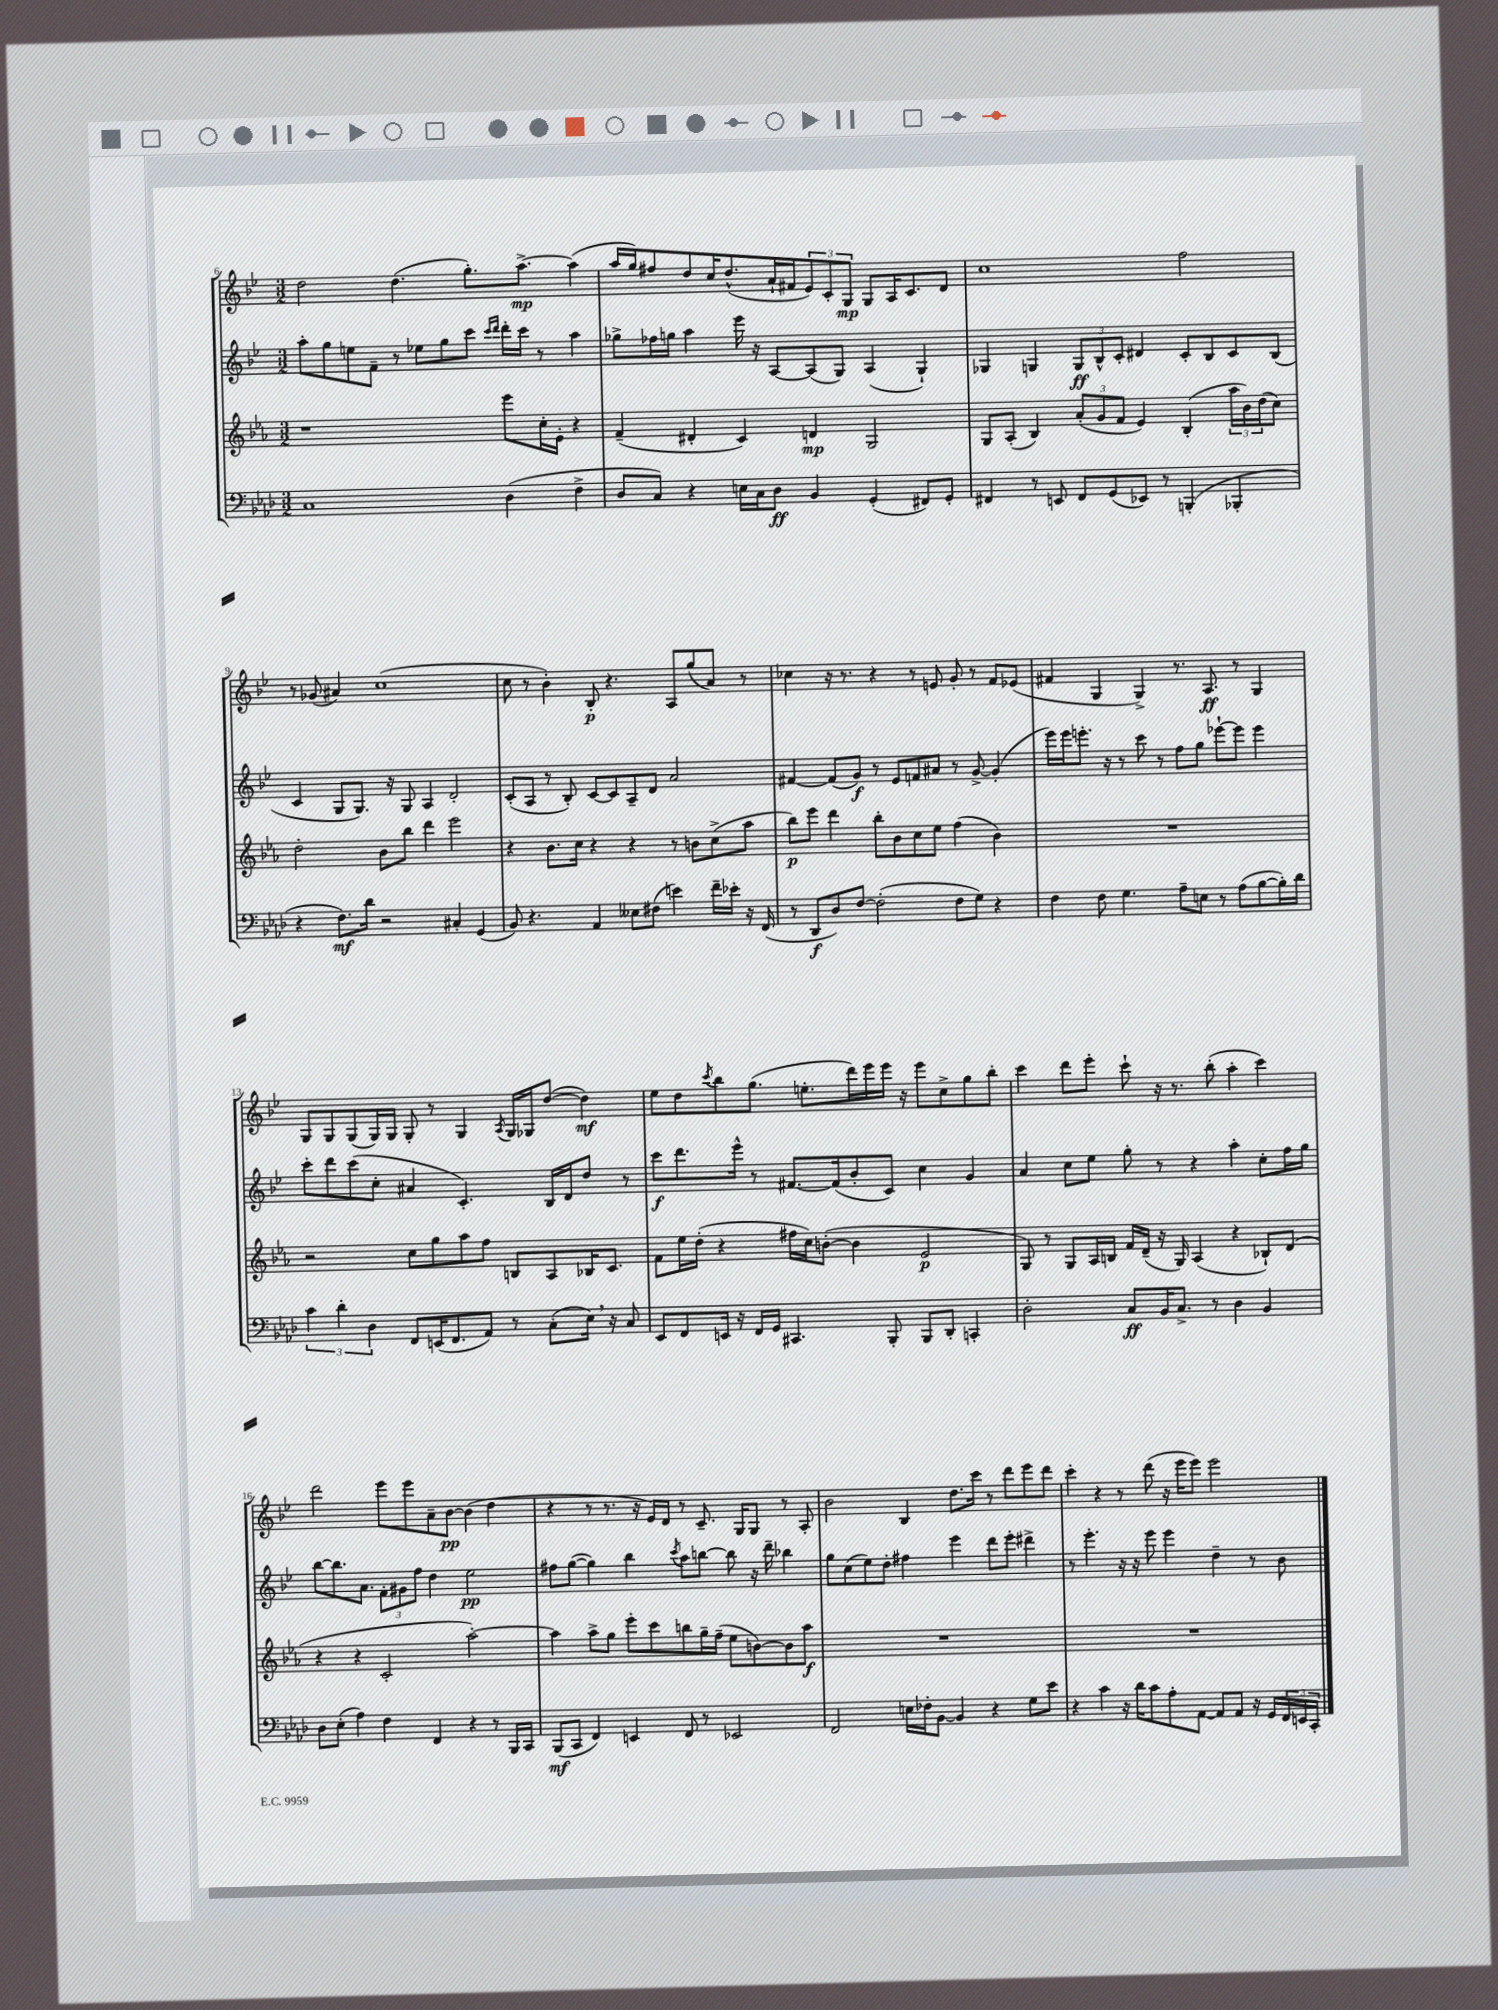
<<
\new StaffGroup <<
\new Staff = "s0" {
    \clef treble \key bes \major \numericTimeSignature \time 3/2
    d''2 d''4.( g''8.-.) a''8.~->\mp a''4( |
    a''16 g''16) fis''8 d''8 c''16 d''8.-^( a'16-! fis'16 \tuplet 3/2 { ees'8) c'8-. g8\mp } g8 a16 c'8. d'8 |
    c''1 f''2 |
    r8 ges'8( ais'4) c''1( |
    c''8 r8 bes'4-.) bes8-.\p r4. a8 g''8( a'8) r8 |
    ces''4 r16 r8. r4 r8 e'8 g'8-. r8 f'8 ees'8( |
    fis'4 g4 g4->) r8. a8.\ff r8 g4 |
    g8 g8 g8( g16) g16 g8-. r8 g4 \acciaccatura { a8 } g16 ges16 d''8~( d''4\mf) |
    ees''8 d''8 \acciaccatura { c'''8 } bes''8 g''8.( e''8.-. d'''16) ees'''16 ees'''16 r16 ees'''8 c''8-> g''8 bes''8-. |
    c'''4 d'''8 ees'''8-. c'''8-! r16 r8. bes''8-.( a''4-. c'''4) |
    d'''2 ees'''8 ees'''8 a'8-- bes'8~\pp bes'4( d''4 |
    r4 r8 r8. r16 ees'16) d'16 r8 c'8.-- g16 g8 r8 a8-. |
    bes'2 bes4 d''8. c'''16 r8 d'''8 ees'''8 d'''8 |
    c'''4-. r4 r8 d'''8( r16 ees'''16 ees'''8) ees'''2 \bar "|." |
}
\new Staff = "s1" {
    \clef treble \key bes \major \numericTimeSignature \time 3/2
    a''8-. g''8 e''8 f'8-- r8 ees''8 g''8 c'''8 \grace { c'''16 d'''16 } d'''16-. c'''16 r8 a''4 |
    ges''8-> fes''16 g''16 a''4 ees'''16 r16 a8~ a8( g8) a4( g4-!) |
    ges4 g4 \tuplet 3/2 { g8\ff bes8-^ c'8-. } dis'4 c'8-. bes8 c'8 bes8( |
    c'4 g8 g8.) r16 g8 a4 d'2-. |
    c'8-.( a8 r8 bes8-.) c'8~ c'8 a8-- d'8 a'2 |
    fis'4~ fis'8( g'8\f) r8 ees'8 f'8 ais'8 r8 g'8~-> g'4-.( |
    ees'''16) ees'''16 e'''8.-. r16 r8 c'''8 r8 f''8 g''8 ees'''8~-! ees'''8 ees'''4 |
    c'''8-. d'''8 c'''8( c''8-. ais'4 c'4.-.) bes16 d'16 d''8 r8 |
    c'''8\f d'''8. ees'''16-^ r8 fis'8.~ fis'16( bes'8-. c'8) c''4 g'4 |
    a'4 c''8 ees''8 g''8-. r8 r4 a''4-. c''8-. f''16 g''16 |
    bes''8~ bes''8. a'8. \tuplet 3/2 { f'8-. gis'8 f''8 } d''4 ees''2\pp |
    fis''8 g''8~( g''4) bes''4 \acciaccatura { c'''8 } a''8 b''8~ b''8 r16 d'''16-- bes''4 |
    g''8 c''8( ees''8) d''8-. fis''4 ees'''4 d'''8 ees'''8-. dis'''4-> |
    r8 ees'''4.-. r16 r16 ees'''8 ees'''4 d''4-- r8 bes'8 \bar "|." |
}
\new Staff = "s2" {
    \clef treble \key ees \major \numericTimeSignature \time 3/2
    r1 ees'''8 c''16-. ees'16-. r4 |
    f'4--( dis'4-. c'4) d'4\mp g2 |
    g8 aes8-.( bes4) \tuplet 3/2 { aes'8-.( g'8 f'8 } ees'4) bes4-.( \tuplet 3/2 { aes''16 bes'16) d''16( } c''8) |
    d''2-. bes'8 bes''8 d'''4 ees'''2 |
    r4 bes'8. c''16 r4 r4 r8 b'8 c''8->( aes''8 |
    bes''8\p) ees'''8 d'''4 bes''8-. bes'8 c''8 ees''8 f''4( bes'4) |
    R1. |
    r2 c''8 g''8 aes''8 f''8 b8 aes8 bes16 c'8. |
    f'8 ees''16 d''16-.( r4 fis''16 c''16) b'8~-.( b'4 ees'2\p |
    g8) r8 g8 aes16 b16 f'16 d'16--( r16 g16) aes4( r4 bes8-!) d'8( |
    r4 r4 c'2-. aes''2~-.) |
    aes''4 aes''8-> g''8 ees'''8-. c'''8 b''8 g''16-- f''16--( ees''8 b'8~) b'8 aes''8\f |
    R1. |
    R1. \bar "|." |
}
\new Staff = "s3" {
    \clef bass \key aes \major \numericTimeSignature \time 3/2
    c1 des4( f4-> |
    des8 c8) r4 e16 c16 des8\ff bes,4 g,4-.( fis,8) g,8-. |
    fis,4 r8 e,8 fis,8 g,8( ees,8) r8 b,,4-.( bes,,4-. |
    r4 f8.\mf) des'16 r2 cis4-. g,4( |
    bes,8) r4. aes,4 eeses8 fis8( e'4) f'16-- ees'16-. r16 f,16( |
    r8 des,8\f des8) f8~ f2-.( f8 g8) r4 |
    f4 f8 g4. aes8-- e8 r8 aes8( bes8~ bes16-.) des'16 |
    \tuplet 3/2 { c'4 des'4-. des4 } f,8 e,16( f,8. aes,8) r8 c8-.( ees16) \breathe r16 c8 |
    ees,8 f,8 e,16 r16 f,16 g,16 cis,4. bes,,8-. bes,,8 des,8-. c,4-. |
    des2-. c8\ff bes,16 c8.-> r8 des4 bes,4 |
    des8 ees8-.( aes4) f4 f,4 r4 r8 bes,,16 c,16 |
    bes,,8\mf( c,8 f,4) e,4 f,8 r8 ees,2 |
    f,2 e16 fes16-. bes,8~ bes,4 r4 g8 ees'8 |
    r4 c'4 r16 des'16 c'8 aes8-. aes,8~ aes,8 aes,8 r16 g,16 \tuplet 3/2 { f,16 e,16 c,16-. } \bar "|." |
}
>>
>>
\layout { \context { \Score currentBarNumber = #6 } }
